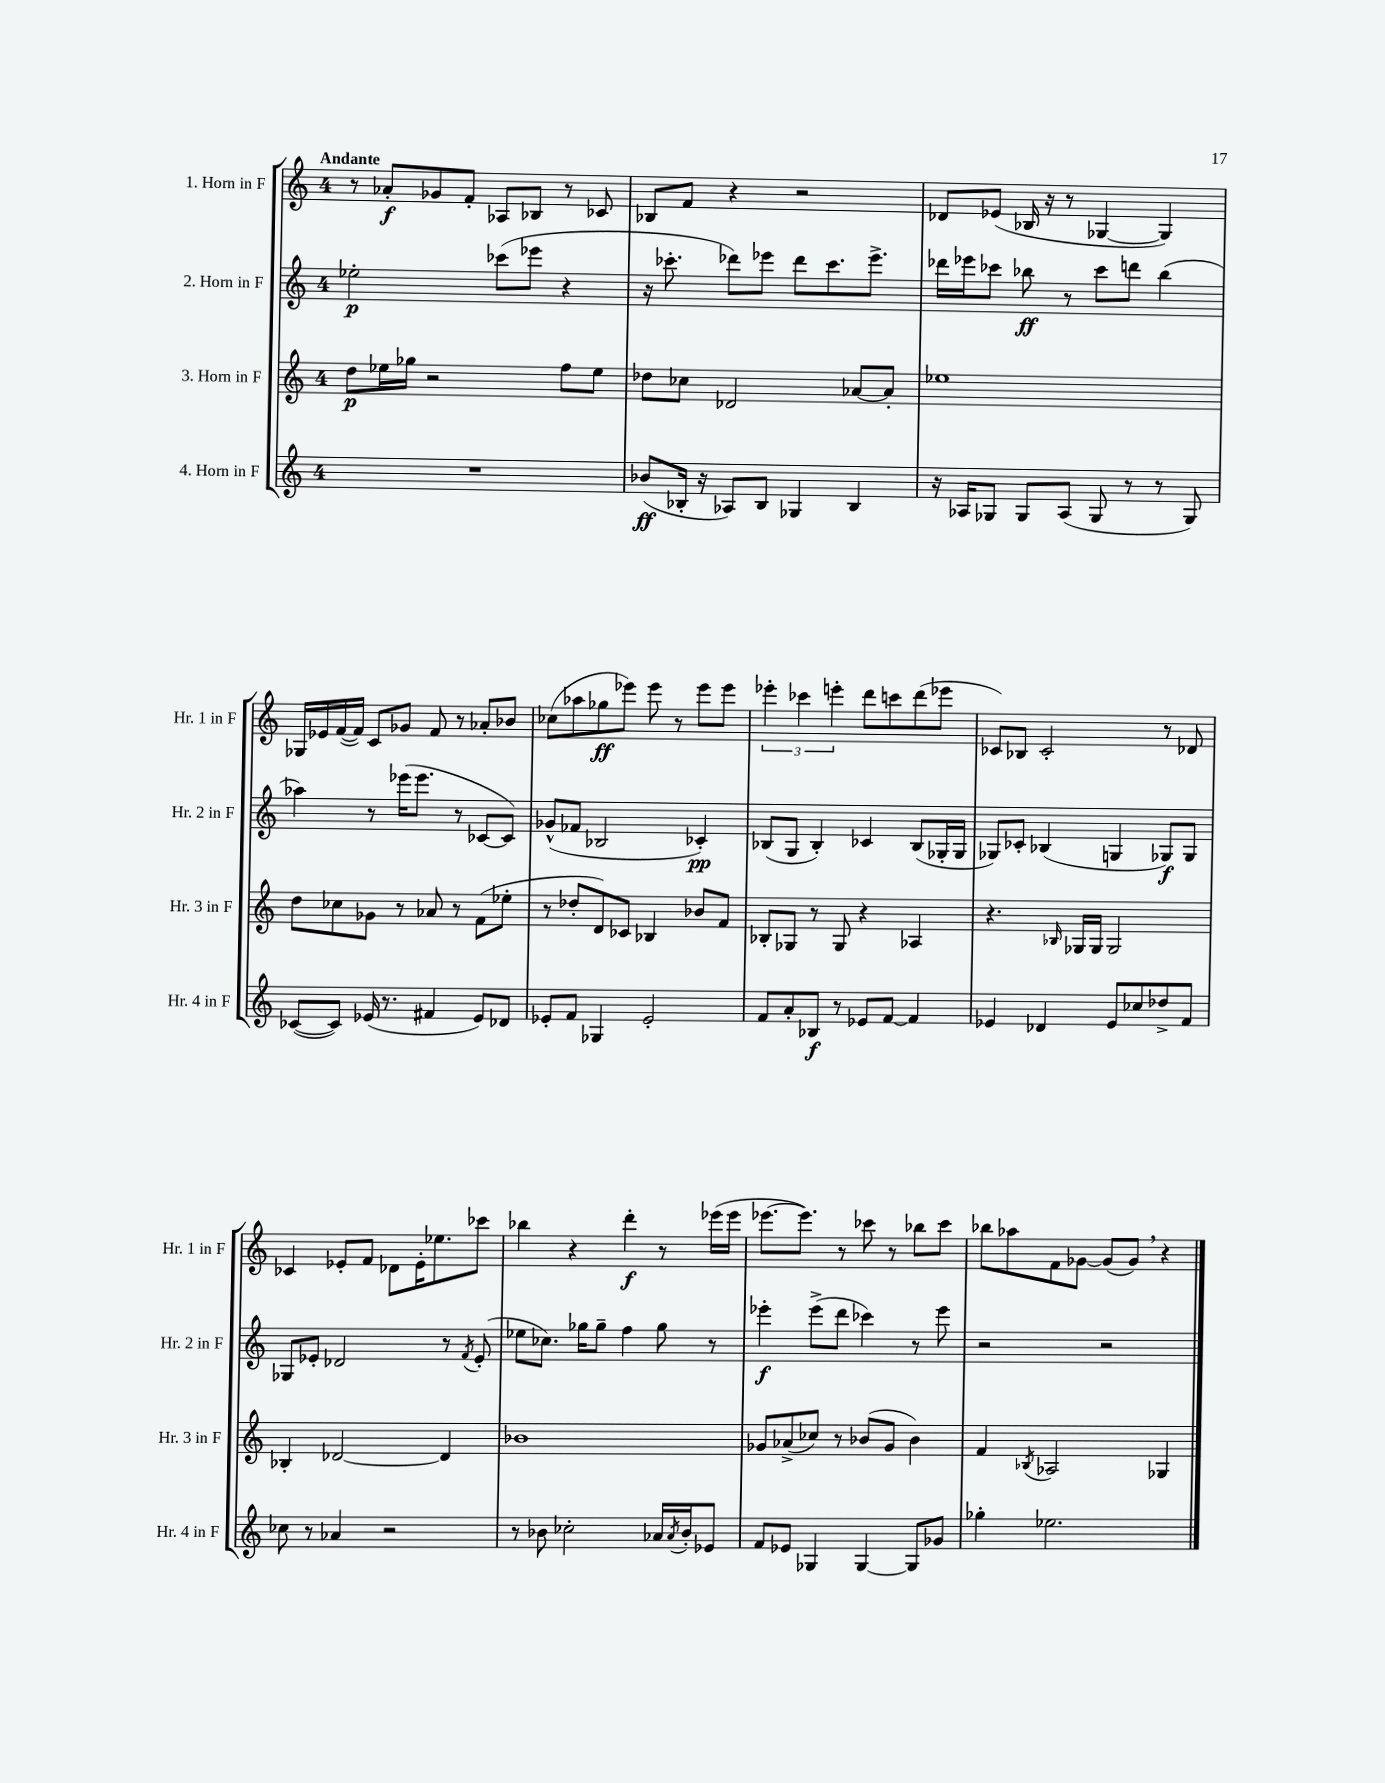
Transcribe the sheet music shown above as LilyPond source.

<<
\new StaffGroup <<
\new Staff = "s0" \with { instrumentName = "1. Horn in F" shortInstrumentName = "Hr. 1 in F" } {
    \clef treble \key c \major \once \override Staff.TimeSignature.style = #'single-digit \time 4/4 \tempo "Andante"
    r8 aes'8-.\f ges'8 f'8-. aes8 bes8 r8 ces'8 |
    bes8 f'8 r4 r2 |
    des'8 ees'8( bes16 r16 r8 ges4~ ges4) |
    ges16 ees'16 f'16~( f'16) c'8 ges'8 f'8 r8 aes'8-. bes'8 |
    ces''8( aes''8 ges''8\ff ees'''8) ees'''8 r8 ees'''8 ees'''8 |
    \tuplet 3/2 { ees'''4-. ces'''4 e'''4-. } d'''8 c'''8 d'''8( ees'''8 |
    ces'8) bes8 ces'2-. r8 des'8 |
    ces'4 ees'8-. f'8 des'8 ees'16-. ees''8. ces'''8 |
    bes''4 r4 d'''4-.\f r8 ees'''16( ees'''16 |
    ees'''8.~ ees'''8.) r8 ces'''8 r8 bes''8 ces'''8 |
    bes''8 aes''8 f'8 ges'8~ ges'8( ges'8) \breathe r4 \bar "|." |
}
\new Staff = "s1" \with { instrumentName = "2. Horn in F" shortInstrumentName = "Hr. 2 in F" } {
    \clef treble \key c \major \once \override Staff.TimeSignature.style = #'single-digit \time 4/4
    ees''2-.\p ces'''8( ees'''8 r4 |
    r16 ces'''8.-. des'''8) ees'''8 des'''8 ces'''8. ees'''8.-> |
    des'''16 ees'''16 ces'''8 bes''8\ff r8 ces'''8 d'''8 bes''4( |
    aes''4) r8 ees'''16( ees'''8. r8 ces'8~ ces'8) |
    ges'8-^( fes'8 bes2 ces'4-.\pp) |
    bes8( g8 bes4-.) ces'4 bes8( ges16-. ges16 |
    ges8) ces'8-. bes4( g4 ges8\f) ges8 |
    ges8 ees'8-. des'2 r8 \acciaccatura { f'8 } ees'8-.( |
    ees''8 ces''8.) ges''16 ges''8-- f''4 ges''8 r8 |
    ees'''4-.\f ees'''8->( d'''8 ces'''4) r8 ees'''8 |
    r2 r2 \bar "|." |
}
\new Staff = "s2" \with { instrumentName = "3. Horn in F" shortInstrumentName = "Hr. 3 in F" } {
    \clef treble \key c \major \once \override Staff.TimeSignature.style = #'single-digit \time 4/4
    d''8\p ees''16 ges''16 r2 f''8 ees''8 |
    des''8 ces''8 des'2 aes'8~ aes'8-. |
    ees''1 |
    d''8 ces''8 ges'8 r8 aes'8 r8 f'8( ees''8-. |
    r8 des''8-. d'8) ces'8 bes4 bes'8 f'8 |
    bes8-. ges8 r8 ges8 r4 aes4 |
    r4. \grace { bes16 } ges16 ges16 ges2 |
    bes4-. des'2~ des'4 |
    bes'1 |
    ges'8 aes'8->( ces''8) r8 bes'8( ges'8 bes'4) |
    f'4 \acciaccatura { bes8 } aes2 ges4 \bar "|." |
}
\new Staff = "s3" \with { instrumentName = "4. Horn in F" shortInstrumentName = "Hr. 4 in F" } {
    \clef treble \key c \major \once \override Staff.TimeSignature.style = #'single-digit \time 4/4
    R1 |
    bes'8\ff( bes16-. r16 aes8) bes8 ges4 bes4 |
    r16 aes16 ges8 ges8 aes8( ges8 r8 r8 ges8) |
    ces'8~( ces'8) ees'16( r8. fis'4 ees'8) des'8 |
    ees'8-. f'8 ges4 ees'2-. |
    f'8 a'8-. bes8\f r8 ees'8 f'8~ f'4 |
    ees'4 des'4 ees'8 ces''8 des''8-> f'8 |
    ces''8 r8 aes'4 r2 |
    r8 bes'8 ces''2-. aes'16 \acciaccatura { aes'8 } bes'16-. ees'8 |
    f'8 ees'8 ges4 ges4~ ges8 ges'8 |
    ges''4-. ees''2. \bar "|." |
}
>>
>>
\layout { \context { \Score \remove "Bar_number_engraver" } }
